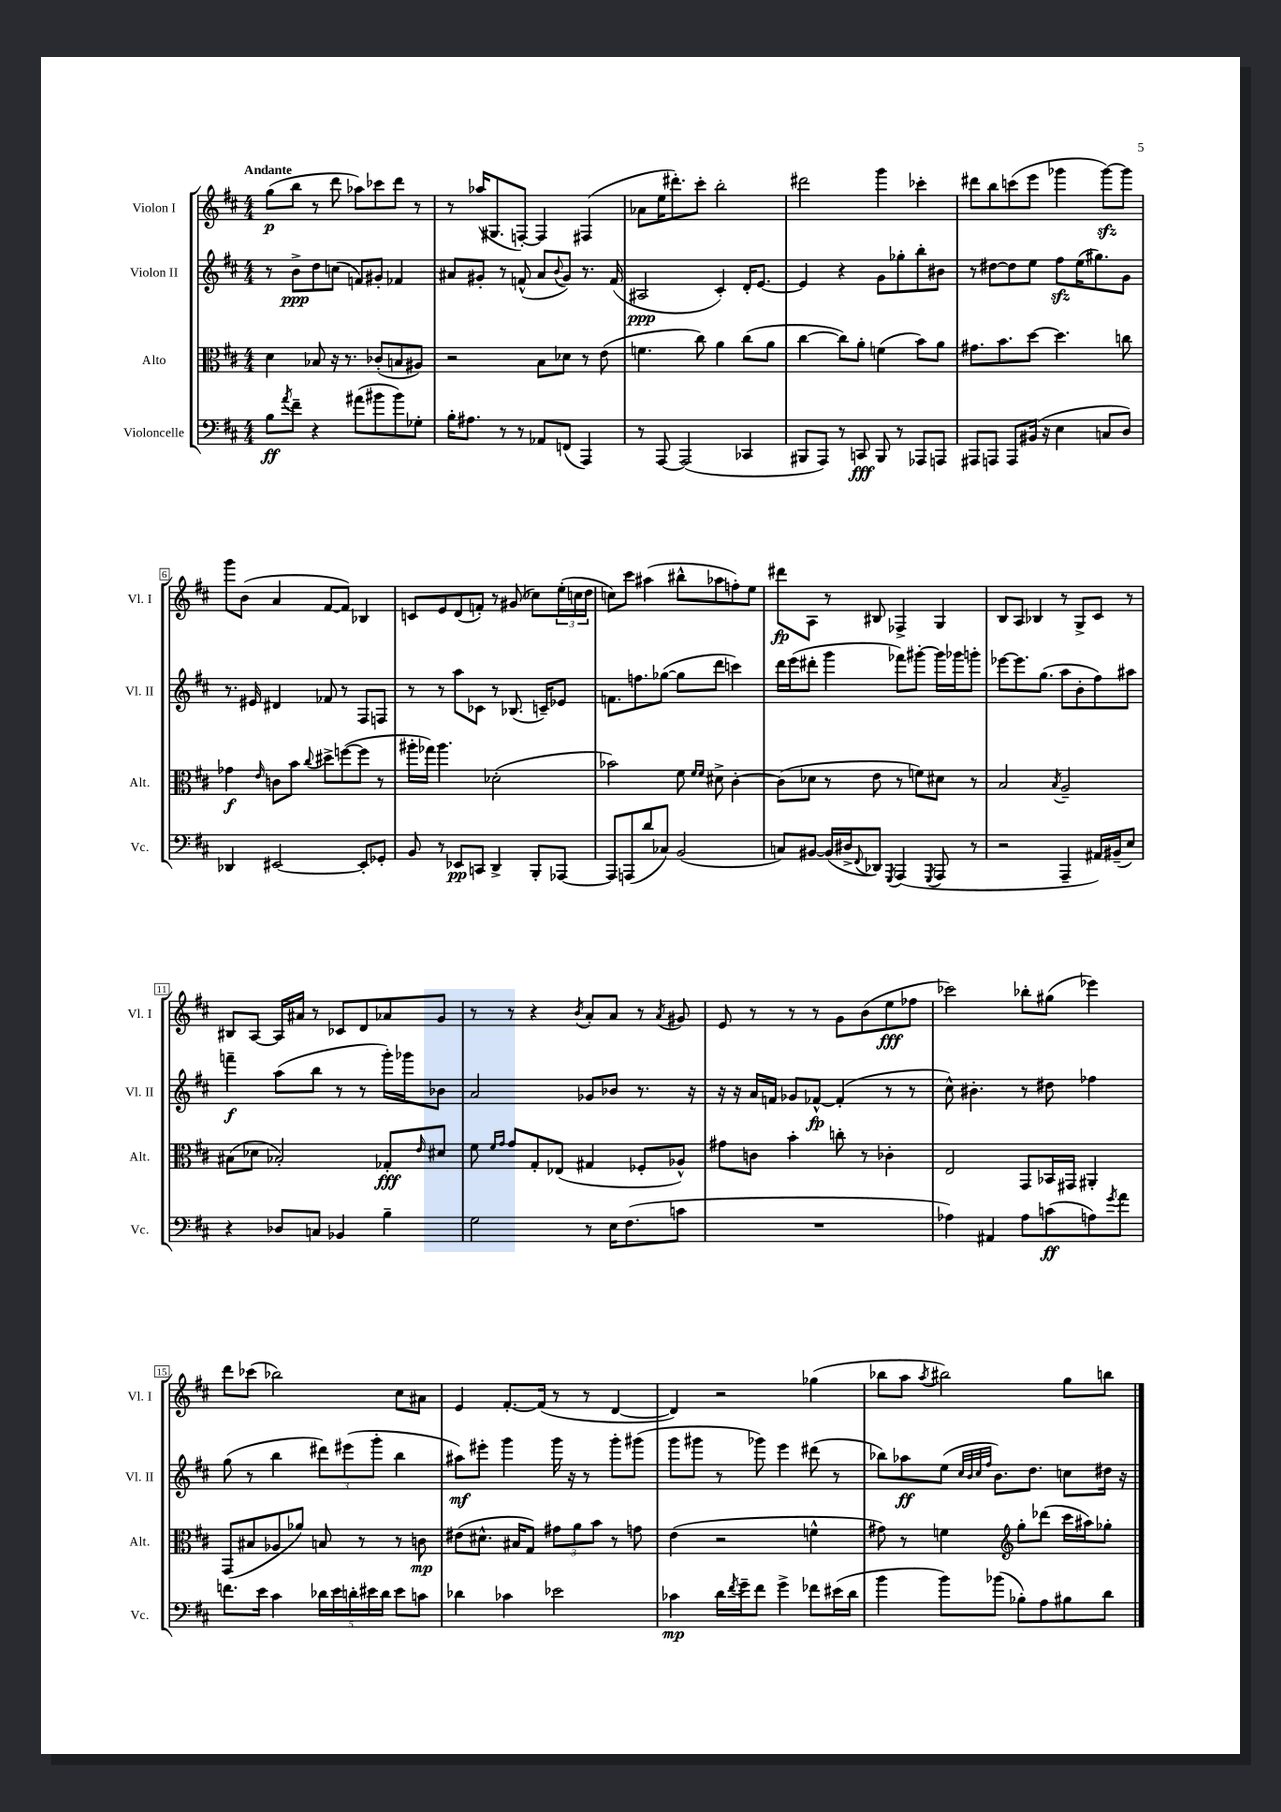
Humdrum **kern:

**kern	**kern	**kern	**kern
*staff4	*staff3	*staff2	*staff1
*clefF4	*clefC3	*clefG2	*clefG2
*k[f#c#]	*k[f#c#]	*k[f#c#]	*k[f#c#]
*M4/4	*M4/4	*M4/4	*M4/4
8B	4d	8r	(8gg
8qa	.	.	.
8f#~	.	8b^	8bb
4r	8B-	8dd	8r
.	16r	(8cc	8ddd
.	8.r	.	.
(8a#	.	8f)	8aa-)
8b#	(8c-'	8g#'	8ccc-
8b#)	8B	4f-	8ddd
8G-'	8A#)	.	8r
=	=	=	=
16B'	2r	8a#	8r
8.A#	.	.	.
.	.	8g#'	(16aa-
.	.	.	8.G#
8r	.	8r	.
8r	.	(8f^^	[8F')
8AA-	8B	8a#	4F]
.	.	8qqb	.
(8FF	8d-	8g#)	.
4AAA)	8r	8.r	(4F#
.	(8e	.	.
.	.	(16f	.
=	=	=	=
8r	4.f	2A#	8a-
[8AAA	.	.	16ee
.	.	.	8.ddd#')
(2AAA]	.	.	.
.	8cc#)	.	8ccc#'
.	4a	4c#')	2bb'
4CC-	(8cc#	16d'	.
.	.	[8.e	.
.	8a	.	.
=	=	=	=
8BBB#	[4cc#	4e]	2ddd#
8AAA)	.	.	.
8r	8cc#])	4r	.
8CC	8a'	.	.
8BBB#	(4f	8g	4ggg
8r	.	8gg-'	.
8AAA-	8b)	8bb'	4ccc-'
8AAA	8a	8b#	.
=	=	=	=
8AAA#	8.g#	8r	8ddd#
8AAA	.	[8dd#	8bb
.	8.b	.	.
8AAA	.	8dd#]	(8ccc
(16BB#	[8dd	8ee	8eee
16r	.	.	.
4E	4.dd]	8ff#	4ggg-
.	.	(16ee	.
.	.	8.gg#)	.
8C	.	.	[8ggg-)
8D)	8cc	8g	8ggg-]
=	=	=	=
4DD-	4g-	8.r	8ggg
.	.	.	(8b
.	.	16e#	.
.	16qqe	.	.
[2EE#	8c	4d#	4a
.	8b	.	.
.	8qqcc#	.	.
.	8dd#^	8f-	[8f#
.	([8ff	8r	8f#])
8EE#']	8ff]	8F#	4B-
8GG-'	8r	8F	.
=	=	=	=
8BB	16aa#'	8r	8c
.	16gg-)	.	.
8r	4.aa#	8r	8e
8EE-	.	8aa	(8d
8CC	.	8c-	8f')
4DD^	(2d-'	8r	8r
.	.	(8.B-	(8g#
8BBB'	.	.	8cc-)
.	.	16c~)	.
[8AAA-	.	8e-	(24ee'
.	.	.	24cc
.	.	.	24dd
=	=	=	=
8AAA-]	2b-)	8.f	8cc)
(8AAA	.	.	8ccc#
.	.	8.ff	.
8d	.	.	(4aa#
8C-)	.	([8gg-	.
(2BB	8f#	8gg-]	8bb#^^
.	16qqf#	.	.
.	16qqf#	.	.
.	8d#^	8ddd	8aa-
.	[4c#'	4ccc)	8ff')
.	.	.	8ee
=	=	=	=
8C)	(8c#]	16ddd	8ddd#
.	.	(16eee	.
[8BB#	8d-	8ddd#'	8A
(16BB#]	8r	4ggg	8r
16D#^	.	.	.
8qqFF#	.	.	.
8DD-)	8e	.	8B#
8qGGG	.	.	.
(4AAA	8r	8fff-)	4F-^
.	8f)	[8ggg#'	.
8qGGG	.	.	.
8AAA	8d#	16ggg#]	4G
.	.	16ggg-	.
8r	8r	8ggg'	.
=	=	=	=
2r	2B	[8eee-	8B
.	.	8.eee-]	8A
.	.	.	4B-
.	.	(8.gg	.
.	8qB	.	.
4AAA~	2A~	8aa	8r
.	.	8b'	8G^
16AA#)	.	8ff#)	8c#
(16BB#~	.	.	.
8E)	.	8aa#	8r
=	=	=	=
4r	(8B#	4fff~	8B#
.	8d-	.	[8A
8D-	2B-')	(8aa	16A]
.	.	.	16a#
8C	.	8bb	8r
4BB-	.	8r	8c-
.	.	8r	8d
4B~	8G-'	16ggg')	8a-
.	.	16ggg-	.
.	16qqe	.	.
.	8d#	8b-	8g
=	=	=	=
2G	8f#	2a	8r
.	16qqf#	.	.
.	16qqg	.	.
.	8g	.	8r
.	8G'	.	4r
.	(8E-	.	.
.	.	.	8qb
8r	4G#	8g-	8a'
16E	.	8b-	8a
(8.F#	.	.	.
.	8F-'	8.r	8r
.	.	.	8qa
8c	8A-^^)	.	8g#
.	.	16r	.
=	=	=	=
1r	8g#	16r	8e
.	.	16r	.
.	8c	16a	8r
.	.	16f	.
.	4b'	8g-	8r
.	.	[8f-^^	8r
.	8cc'	(4f-']	8g
.	8r	.	(8b
.	4c-'	8r	8ee
.	.	8r	8ff-
=	=	=	=
4A-)	2E	8cc#^^)	2ccc-)
.	.	4.b#'	.
4AA#	.	.	.
8A-	8GG	8r	8bb-'
(8c	16BB-	8dd#	(8gg#
.	16GG#	.	.
8A)	4AA#'	4ff-	4eee-)
8qg	.	.	.
8a	.	.	.
=	=	=	=
8.f	(8GG	(8gg	8ddd
.	8B#	8r	(8ccc-
16e	.	.	.
4c#	8A-	4bb	2bb-)
.	8a-)	.	.
20d-	8B	12ddd#)	.
20e	.	.	.
.	.	(12eee#	.
20d'	.	.	.
.	8r	.	.
20e#	.	.	.
.	.	12ggg'	.
20d	.	.	.
8e#	8r	4bb	8cc#
8c	8c	.	8a#
=	=	=	=
4d-	(8e#	8aa#)	4e
.	8.d#^^	8eee#'	.
4c-	.	4ggg	[8.f#'
.	16B#	.	.
.	8G)	.	.
.	.	.	(16f#]
2e-	12g#	16ggg	8r
.	.	16r	.
.	12a	.	.
.	.	8r	8r
.	12b	.	.
.	8r	8ggg'	[4d
.	8g	(8ggg#	.
=	=	=	=
4c-	(4e	8ggg	4d])
.	.	8ggg#	.
16d	2r	8r	2r
8qf#	.	.	.
16g~	.	.	.
8f#	.	8ggg-)	.
4g^	.	4eee	.
8f-	4f^^	(8ddd#	(4gg-
(16e#	.	8r	.
16d	.	.	.
=	=	=	=
4b	8g#)	8bb-)	8bb-
.	8r	8aa-	8aa
.	.	.	8qaa
8b)	4f	(8ee	2bb#)
.	.	32qqcc#	.
.	.	32qqb	.
.	.	32qqcc#	.
.	.	32qqff#	.
(8b-	.	8.b)	.
*	*clefG2	*	*
8B-')	8gg'	.	.
.	.	8.dd	.
8A	(8ddd-	.	.
8B#	16ccc#	8cc	8gg
.	16aa#)	.	.
8d	8gg-'	16dd#	8bb
.	.	16r	.
==	==	==	==
*-	*-	*-	*-
